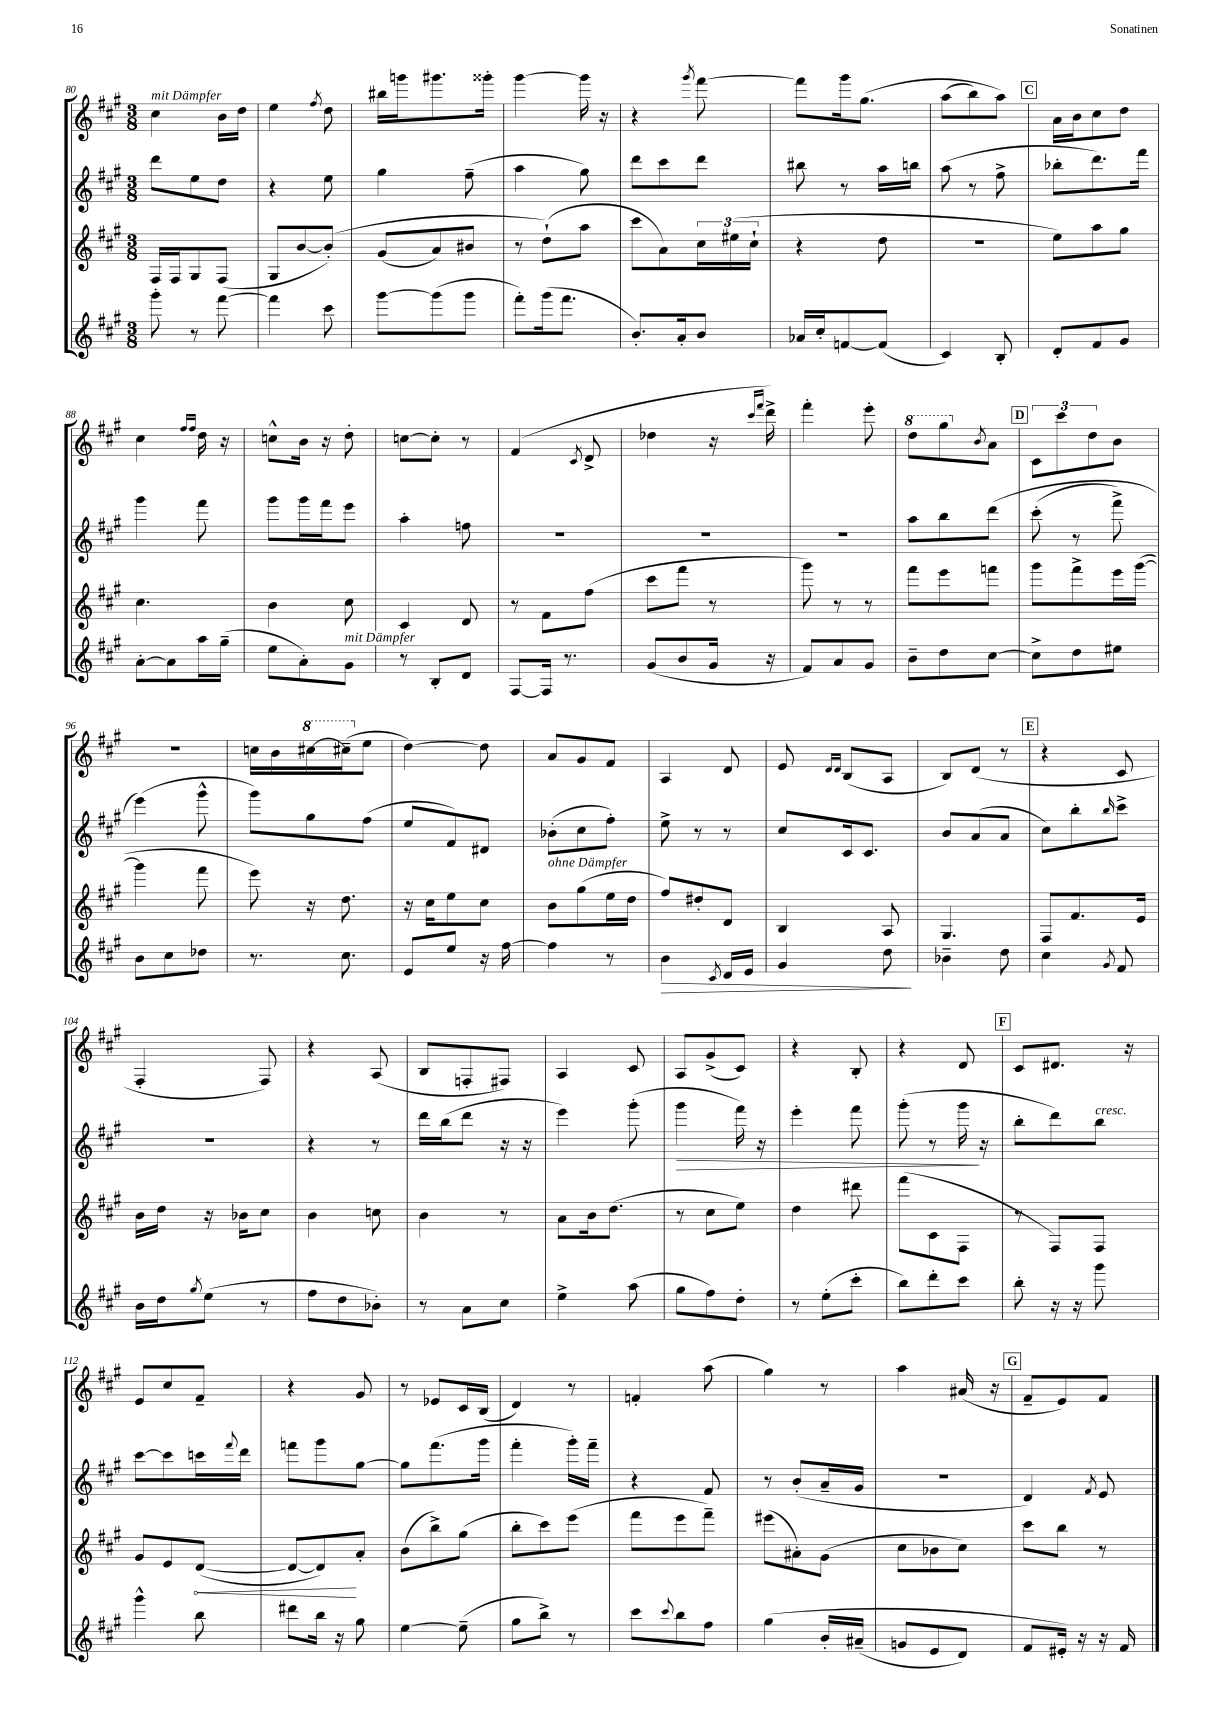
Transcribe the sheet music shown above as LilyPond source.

<<
\new StaffGroup <<
\new Staff = "s0" {
    \clef treble \key a \major \numericTimeSignature \time 3/8
    cis''4^\markup { \italic "mit Dämpfer" } b'16 d''16 |
    e''4 \acciaccatura { fis''8 } d''8 |
    bis''16 g'''16 gis'''8. gisis'''16-. |
    gis'''4~ gis'''16 r16 |
    r4 \acciaccatura { gis'''8 } fis'''8~ |
    fis'''8 gis'''16 gis''8.\( |
    a''8( b''8) a''8\) |
    \mark \markup { \box "C" } a'16 b'16 cis''8 d''8 |
    cis''4 \grace { fis''16 fis''16 } d''16 r16 |
    c''8-^ b'16 r16 d''8-. |
    c''8~ c''8-. r8 |
    fis'4( \acciaccatura { cis'8 } d'8-> |
    des''4 r16 \grace { cis'''16 fis'''16 } d'''16->) |
    fis'''4-. e'''8-. |
    \ottava #1 d'''8 gis'''8 \ottava #0 \acciaccatura { b'8 } a'8 |
    \mark \markup { \box "D" } \tuplet 3/2 { cis'8 cis'''8 d''8 } b'8 |
    R4. |
    c''16 b'16 \ottava #1 cis'''!16~ cis'''!16--( \ottava #0 e''8 |
    d''4~) d''8 |
    a'8 gis'8 fis'8 |
    a4 d'8 |
    e'8 \grace { d'16 d'16 } b8( a8 |
    b8) d'8( r8 |
    \mark \markup { \box "E" } r4 cis'8 |
    fis4-. fis8) |
    r4 a8( |
    b8 f8-. fis8) |
    a4 cis'8 |
    a8 gis'8->( cis'8) |
    r4 b8-. |
    r4 d'8 |
    \mark \markup { \box "F" } cis'8 dis'8. r16 |
    e'8 cis''8 fis'8-- |
    r4 gis'8 |
    r8 ees'8 cis'16 b16( |
    d'4) r8 |
    f'4-. a''8( |
    gis''4) r8 |
    a''4 ais'16( r16 |
    \mark \markup { \box "G" } fis'8-- e'8) fis'8 \bar "|." |
}
\new Staff = "s1" {
    \clef treble \key a \major \numericTimeSignature \time 3/8
    d'''8 e''8 d''8 |
    r4 e''8 |
    gis''4 fis''8--( |
    a''4 gis''8) |
    d'''8 cis'''8 d'''8 |
    bis''8 r8 a''16 b''16 |
    a''8( r8 fis''8-> |
    \mark \markup { \box "C" } bes''8-. d'''8.) fis'''16 |
    gis'''4 fis'''8 |
    gis'''8 gis'''16 fis'''16 e'''8 |
    a''4-. f''8 |
    R4. |
    R4. |
    R4. |
    a''8 b''8 d'''8\( |
    \mark \markup { \box "D" } cis'''8-.( r8 fis'''8->) |
    e'''4(\) gis'''8-^ |
    gis'''8) gis''8 fis''8( |
    e''8 fis'8) dis'8 |
    bes'8-.( cis''8 fis''8-.) |
    e''8-> r8 r8 |
    cis''8 cis'16 cis'8. |
    b'8 a'8( a'8 |
    \mark \markup { \box "E" } cis''8) b''8-. \grace { b''16 } cis'''8-> |
    R4. |
    r4 r8 |
    d'''16 b''16( d'''8 r16 r16 |
    e'''4) gis'''8-.( |
    gis'''4\> fis'''16) r16 |
    e'''4-. fis'''8 |
    gis'''8-.( r8 gis'''16\! r16 |
    \mark \markup { \box "F" } b''8-. d'''8) b''8^\markup { \italic "cresc." } |
    cis'''8~ cis'''8 c'''16 \appoggiatura { fis'''8 } d'''16 |
    f'''8 gis'''8 gis''8~ |
    gis''8 fis'''8.( gis'''16 |
    fis'''4-. gis'''16-.) fis'''16-- |
    r4 fis'8 |
    r8 b'8-.( a'16-- gis'16 |
    R4. |
    \mark \markup { \box "G" } d'4) \acciaccatura { fis'8 } e'8 \bar "|." |
}
\new Staff = "s2" {
    \clef treble \key a \major \numericTimeSignature \time 3/8
    fis16 fis16 gis8 fis8( |
    gis8 b'8~ b'8-.)\( |
    gis'8( a'8) bis'8 |
    r8 d''8-!(\) a''8 |
    cis'''8 a'8) \tuplet 3/2 { cis''16 eis''16( cis''16-! } |
    r4 d''8 |
    r4. |
    \mark \markup { \box "C" } e''8) a''8 gis''8 |
    cis''4. |
    b'4 cis''8 |
    cis'4 d'8 |
    r8 fis'8 fis''8( |
    cis'''8 fis'''8 r8 |
    gis'''8) r8 r8 |
    fis'''8 e'''8 f'''8 |
    \mark \markup { \box "D" } gis'''8 fis'''8-> e'''16 gis'''16~( |
    gis'''4 fis'''8 |
    e'''8) r16 d''8. |
    r16 cis''16 e''8 cis''8 |
    b'8^\markup { \italic "ohne Dämpfer" } gis''8( e''16 d''16 |
    fis''8) dis''8-. d'8 |
    b4 a8 |
    gis4. |
    \mark \markup { \box "E" } fis8 fis'8. e'16 |
    b'16 d''16 r16 bes'16 cis''8 |
    b'4 c''8 |
    b'4 r8 |
    a'8 b'16 d''8.( |
    r8 cis''8 e''8) |
    d''4 dis'''8 |
    fis'''8( cis'8 fis8 |
    \mark \markup { \box "F" } r8 fis8) fis8 |
    gis'8 e'8 \once \override Hairpin.circled-tip = ##t d'8~\<( |
    d'8~ d'8\!) a'8-. |
    b'8( b''8->) gis''8( |
    b''8-. cis'''8) e'''8( |
    fis'''8 e'''8 fis'''8--) |
    eis'''8( ais'8-.) gis'8( |
    cis''8 bes'8 cis''8) |
    \mark \markup { \box "G" } cis'''8 b''8 r8 \bar "|." |
}
\new Staff = "s3" {
    \clef treble \key a \major \numericTimeSignature \time 3/8
    gis'''8-. r8 fis'''8~ |
    fis'''4 cis'''8 |
    gis'''8~ gis'''8( gis'''8 |
    fis'''8-.) gis'''16( fis'''8. |
    b'8.-.) a'16-. b'8 |
    aes'16 cis''16-. f'8~ f'8( |
    cis'4) b8-. |
    \mark \markup { \box "C" } d'8-. fis'8 gis'8 |
    a'8~-. a'8 a''16 gis''16--( |
    e''8 a'8-.) gis'8^\markup { \italic "mit Dämpfer" } |
    r8 b8-. d'8 |
    fis8~ fis16 r8. |
    gis'8( b'8 gis'16 r16 |
    fis'8) a'8 gis'8 |
    b'8-- d''8 cis''8~ |
    \mark \markup { \box "D" } cis''8-> d''8 eis''8 |
    b'8 cis''8 des''8 |
    r8. cis''8. |
    e'8 e''8 r16 fis''16~ |
    fis''4 r8 |
    b'4\> \acciaccatura { cis'8 } d'16 e'16 |
    gis'4 d''8\! |
    bes'4-- d''8 |
    \mark \markup { \box "E" } cis''4 \acciaccatura { gis'8 } fis'8 |
    b'16 d''16 \acciaccatura { gis''8 } e''8( r8 |
    fis''8 d''8 bes'8-.) |
    r8 a'8 cis''8 |
    e''4-> a''8( |
    gis''8 fis''8) d''8-. |
    r8 e''8-.( cis'''8-. |
    b''8) d'''8-. cis'''8 |
    \mark \markup { \box "F" } b''8-. r16 r16 gis'''8 |
    gis'''4-^ b''8 |
    dis'''8 b''16 r16 gis''8 |
    e''4~ e''8--( |
    gis''8 b''8->) r8 |
    cis'''8 \appoggiatura { cis'''8 } b''8 fis''8 |
    gis''4\( b'16-. ais'16--( |
    g'8 e'8 d'8) |
    \mark \markup { \box "G" } fis'8 eis'16-.\) r16 r16 fis'16 \bar "|." |
}
>>
>>
\layout { \context { \Score currentBarNumber = #80 } }
